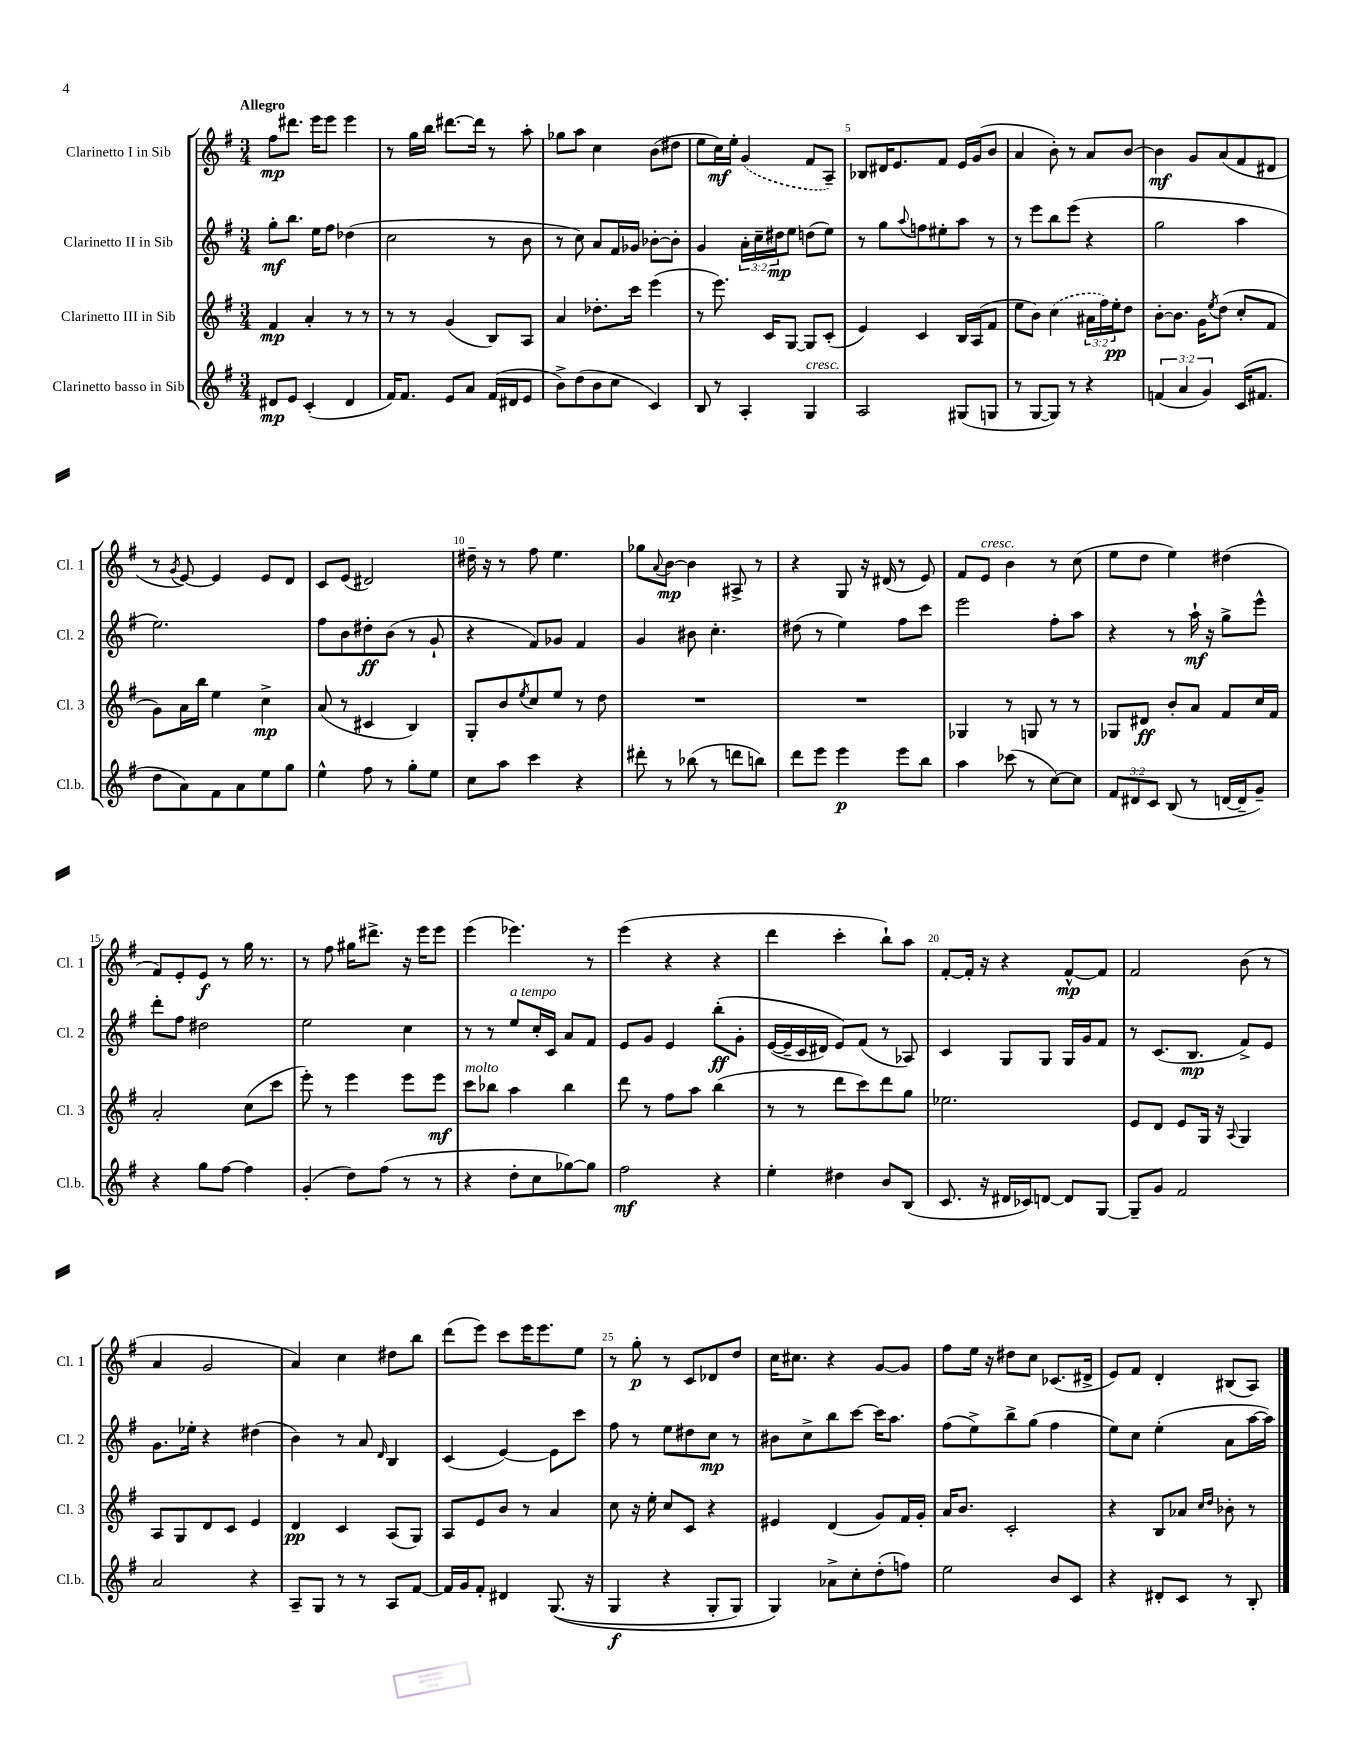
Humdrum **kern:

**kern	**dynam	**kern	**dynam	**kern	**dynam	**kern	**dynam
*part4	*part4	*part3	*part3	*part2	*part2	*part1	*part1
*staff4	*staff4	*staff3	*staff3	*staff2	*staff2	*staff1	*staff1
*I"Clarinetto basso in Sib	*	*I"Clarinetto III in Sib	*	*I"Clarinetto II in Sib	*	*I"Clarinetto I in Sib	*
*I'Cl.b.	*	*I'Cl. 3	*	*I'Cl. 2	*	*I'Cl. 1	*
*clefG2	*	*clefG2	*	*clefG2	*	*clefG2	*
*k[f#]	*	*k[f#]	*	*k[f#]	*	*k[f#]	*
*M3/4	*	*M3/4	*	*M3/4	*	*M3/4	*
=1	=1	=1	=1	=1	=1	=1	=1
!	!	!	!	!	!	!LO:TX:a:B:t=Allegro	!
8d#X/L	mp	4f#/	mp	8gg'\L	mf	8ff#\L	mp
8e/J	.	.	.	8.bb\J	.	8.ddd#X\J	.
(4c'/	.	4a'/	.	.	.	.	.
.	.	.	.	16ee\KL	.	16eee\KL	.
.	.	.	.	8ff#\J	.	8eee\J	.
4d#/	.	8r	.	(4dd-X\	.	4eee\	.
.	.	8r	.	.	.	.	.
=2	=2	=2	=2	=2	=2	=2	=2
16f#/KL)	.	8r	.	2cc\	.	8r	.
8.f#/J	.	.	.	.	.	.	.
.	.	8r	.	.	.	16gg\LL	.
.	.	.	.	.	.	16bb\JJ	.
8e/L	.	(4g/	.	.	.	[8.ddd#X\L	.
8a/J	.	.	.	.	.	.	.
.	.	.	.	.	.	16ddd#\Jk]	.
(16f#/LL	.	8B/L)	.	8r	.	8r	.
16d#X/J	.	.	.	.	.	.	.
8e/J	.	8A/J	.	8b\	.	8aa'\	.
=3	=3	=3	=3	=3	=3	=3	=3
8b^\L)	.	4a/	.	8r	.	8gg-X\L	.
(8dd\	.	.	.	8cc\)	.	8aa\J	.
8b\	.	8.dd-X'\L	.	8a/L	.	4cc\	.
8cc\J	.	.	.	16f#/L	.	.	.
.	.	16ccc\Jk	.	16g-X/JJ	.	.	.
4c/)	.	(4eee\	.	[8b-X'\L	.	(8b\L	.
.	.	.	.	8b-'\J]	.	8dd#X\J	.
=4	=4	=4	=4	=4	=4	=4	=4
8B/	.	8r	.	4g/	.	8ee\L	.
8r	.	8.eee\)	.	.	.	16cc\L)	mf
.	.	.	.	.	.	16ee'\JJ	.
4A'/	.	.	.	24a'\LL	.	(4g/	.
.	.	.	.	24cc~\	.	.	.
.	.	16c/KL	.	.	.	.	.
.	.	.	.	24dd#X\J	mp	.	.
.	.	[8G/J	.	8ee\J	.	.	.
!LO:TX:a:i:t=cresc.	!	!	!	!	!	!	!
4G/	.	8G/L]	.	(8ddn\L	.	8f#/L	.
.	.	(8c'/J	.	8ee\J)	.	8A~/J)	.
=5	=5	=5	=5	=5	=5	=5	=5
2A/	.	4e/)	.	8r	.	8B-X/L	.
.	.	.	.	8gg\L	.	16d#X/K	.
.	.	.	.	.	.	8.e/	.
.	.	.	.	8qqaa/	.	.	.
.	.	4c/	.	8ffn\	.	.	.
.	.	.	.	8ee#X'\	.	8f#/J	.
(8G#X/L	.	16B/LL	.	8aa\J	.	16e/LL	.
.	.	(16A/J	.	.	.	(16g/J	.
8Gn/J	.	8f#/J	.	8r	.	8b/J	.
=6	=6	=6	=6	=6	=6	=6	=6
8r	.	8ee\L	.	8r	.	4a/	.
[8G/L	.	8b\J)	.	8eee\L	.	.	.
8G/J])	.	(4cc\	.	8bb\	.	8b'\)	.
8r	.	.	.	(8eee\J	.	8r	.
4r	.	24a#X\LL	.	4r	.	8a/L	.
.	.	24ff#\)	.	.	.	.	.
.	.	24ee'\J	pp	.	.	.	.
.	.	8dd\J	.	.	.	[8b/J	.
=7	=7	=7	=7	=7	=7	=7	=7
(6fn/	.	[8b'\L	.	2gg\	.	4b\]	mf
.	.	8.b\J]	.	.	.	.	.
6a/	.	.	.	.	.	.	.
.	.	.	.	.	.	8g/L	.
.	.	16g\KL	.	.	.	.	.
6g/)	.	.	.	.	.	.	.
.	.	8qee/	.	.	.	.	.
.	.	(8dd\J	.	.	.	(8a/	.
(16c/KL	.	8cc'/L	.	4aa\	.	8f#/	.
8.f#X/J	.	.	.	.	.	.	.
.	.	8f#/J	.	.	.	8d#X/J	.
!!LO:LB:g=z
=8	=8	=8	=8	=8	=8	=8	=8
8dd\L	.	8g\L)	.	2.ee\)	.	8r	.
.	.	.	.	.	.	8qg/	.
8a\)	.	16a\L	.	.	.	[8e/)	.
.	.	16bb\JJ	.	.	.	.	.
8f#\	.	4ee\	.	.	.	4e/]	.
8a\	.	.	.	.	.	.	.
8ee\	.	4cc^\	mp	.	.	8e/L	.
8gg\J	.	.	.	.	.	8d/J	.
=9	=9	=9	=9	=9	=9	=9	=9
4ee^^\	.	(8a/	.	8ff#\L	.	8c/L	.
.	.	8r	.	8b\	.	(8e/J	.
8ff#\	.	4c#X/	.	8dd#X'\	ff	2d#X/)	.
8r	.	.	.	(8b\J	.	.	.
8gg'\L	.	4B/)	.	8r	.	.	.
8ee\J	.	.	.	8g`/	.	.	.
=10	=10	=10	=10	=10	=10	=10	=10
8cc\L	.	8G'/L	.	4r	.	16dd#X~\	.
.	.	.	.	.	.	16r	.
8aa\J	.	8b/	.	.	.	8r	.
.	.	8qee/	.	.	.	.	.
4ccc\	.	8cc/	.	8f#/L)	.	8ff#\	.
.	.	8ee/J	.	8g-X/J	.	4.ee\	.
4r	.	8r	.	4f#/	.	.	.
.	.	8dd\	.	.	.	.	.
=11	=11	=11	=11	=11	=11	=11	=11
8ddd#X'\	.	2.r	.	4g/	.	8gg-X\L	.
.	.	.	.	.	.	8qqa/	.
8r	.	.	.	.	.	[8b\J	mp
(8bb-X\	.	.	.	8b#X\	.	4b\]	.
8r	.	.	.	4.cc'\	.	.	.
8dddn\L	.	.	.	.	.	8A#X^/	.
8bbn\J)	.	.	.	.	.	8r	.
=12	=12	=12	=12	=12	=12	=12	=12
8ddd\L	.	2.r	.	(8dd#X\	.	4r	.
8eee\J	.	.	.	8r	.	.	.
4eee\	p	.	.	4ee\)	.	8G/	.
.	.	.	.	.	.	16r	.
.	.	.	.	.	.	(16d#X/	.
8eee\L	.	.	.	8ff#\L	.	8r	.
8bb\J	.	.	.	8ccc\J	.	8e/)	.
=13	=13	=13	=13	=13	=13	=13	=13
4aa\	.	4G-X/	.	2eee\	.	8f#/L	.
!	!	!	!	!	!	!LO:TX:a:i:t=cresc.	!
.	.	.	.	.	.	8e/J	.
(8ccc-X\	.	8r	.	.	.	4b\	.
8r	.	8Gn/	.	.	.	.	.
[8cc\L)	.	8r	.	8ff#'\L	.	8r	.
8cc\J]	.	8r	.	8aa\J	.	(8cc\	.
=14	=14	=14	=14	=14	=14	=14	=14
12f#/L	.	8G-X/L	.	4r	.	8ee\L	.
12d#X/	.	.	.	.	.	.	.
.	.	8d#X/J	ff	.	.	8dd\J	.
12c/J	.	.	.	.	.	.	.
(8B/	.	8b'/L	.	8r	.	4ee\)	.
8r	.	8a/J	.	16aa`\	mf	.	.
.	.	.	.	16r	.	.	.
[16dn/LL	.	8f#/L	.	8gg^\L	.	(4dd#X\	.
16d~/J]	.	.	.	.	.	.	.
8g~/J)	.	16cc/L	.	8eee^^\J	.	.	.
.	.	16f#/JJ	.	.	.	.	.
!!LO:LB:g=z
=15	=15	=15	=15	=15	=15	=15	=15
4r	.	2a'/	.	8ddd'\L	.	8f#/L)	.
.	.	.	.	8ff#\J	.	8e'/	.
8gg\L	.	.	.	2dd#X\	.	8e/J	f
[8ff#\J	.	.	.	.	.	8r	.
4ff#\]	.	(8cc\L	.	.	.	16gg\	.
.	.	.	.	.	.	8.r	.
.	.	8ccc\J	.	.	.	.	.
=16	=16	=16	=16	=16	=16	=16	=16
(4g'/	.	8eee'\)	.	2ee\	.	8r	.
.	.	8r	.	.	.	8ff#\	.
8dd\L)	.	4eee\	.	.	.	16gg#X\KL	.
.	.	.	.	.	.	8.ddd#X^\J	.
(8ff#\J	.	.	.	.	.	.	.
8r	.	8eee\L	.	4cc\	.	16r	.
.	.	.	.	.	.	16eee\KL	.
8r	.	8eee\J	mf	.	.	8eee\J	.
=17	=17	=17	=17	=17	=17	=17	=17
!	!	!LO:TX:a:i:t=molto	!	!	!	!	!
4r	.	8ccc\L	.	8r	.	(4eee\	.
.	.	8bb-X\J	.	8r	.	.	.
!	!	!	!	!LO:TX:a:i:t=a tempo	!	!	!
8dd'\L	.	4aa\	.	8ee/L	.	4.eee-X\)	.
8cc\	.	.	.	16cc'/L	.	.	.
.	.	.	.	16c/JJ	.	.	.
[8gg-X\)	.	4bb-\	.	8a/L	.	.	.
8gg-\J]	.	.	.	8f#/J	.	8r	.
=18	=18	=18	=18	=18	=18	=18	=18
2ff#\	mf	8ddd\	.	8e/L	.	(4eee\	.
.	.	8r	.	8g/J	.	.	.
.	.	8ff#\L	.	4e/	.	4r	.
.	.	8aa\J	.	.	.	.	.
4r	.	(4bb\	.	(8bb'\L	ff	4r	.
.	.	.	.	8g'\J	.	.	.
=19	=19	=19	=19	=19	=19	=19	=19
4ee'\	.	8r	.	([16e/LL	.	4ddd\	.
.	.	.	.	16e~/]	.	.	.
.	.	8r	.	16c/	.	.	.
.	.	.	.	16d#X/JJ)	.	.	.
4dd#X\	.	8ddd\L	.	8e/L)	.	4ccc'\	.
.	.	8ccc\)	.	(8f#/J	.	.	.
8b/L	.	8ddd\	.	8r	.	8bb`\L)	.
(8B/J	.	8gg\J	.	8A-X/)	.	8aa\J	.
=20	=20	=20	=20	=20	=20	=20	=20
8.c/	.	2.ee-X\	.	4c/	.	[8f#'/L	.
.	.	.	.	.	.	16f#'/Jk]	.
16r	.	.	.	.	.	16r	.
16d#X/LL	.	.	.	8G/L	.	4r	.
16c-X/J)	.	.	.	.	.	.	.
[8dn/J	.	.	.	8G/J	.	.	.
8d/L]	.	.	.	16G/LL	.	[8f#^^/L	mp
.	.	.	.	16g/J	.	.	.
[8G/J	.	.	.	8f#/J	.	8f#/J]	.
=21	=21	=21	=21	=21	=21	=21	=21
8G~/L]	.	8e/L	.	8r	.	2f#/	.
8g/J	.	8d/J	.	(8.c/L	.	.	.
2f#/	.	8e/L	.	.	.	.	.
.	.	.	.	8.B/J	mp	.	.
.	.	16G/Jk	.	.	.	.	.
.	.	16r	.	.	.	.	.
.	.	8qqA/	.	.	.	.	.
.	.	4G/	.	8f#^/L)	.	(8b\	.
.	.	.	.	8e/J	.	8r	.
!!LO:LB:g=z
=22	=22	=22	=22	=22	=22	=22	=22
2a/	.	8A/L	.	8.g\L	.	4a/	.
.	.	8G/	.	.	.	.	.
.	.	.	.	16ee-X'\Jk	.	.	.
.	.	8d/	.	4r	.	2g/	.
.	.	8c/J	.	.	.	.	.
4r	.	4e/	.	(4dd#X\	.	.	.
=23	=23	=23	=23	=23	=23	=23	=23
8A~/L	.	4d/	pp	4b\)	.	4a/)	.
8G/J	.	.	.	.	.	.	.
8r	.	4c/	.	8r	.	4cc\	.
8r	.	.	.	8a/	.	.	.
.	.	.	.	16qqd/	.	.	.
8A/L	.	(8A/L	.	4B/	.	8dd#X\L	.
[8f#/J	.	8G/J)	.	.	.	8bb\J	.
=24	=24	=24	=24	=24	=24	=24	=24
16f#/LL]	.	8A/L	.	(4c/	.	(8ddd\L	.
16g/J	.	.	.	.	.	.	.
8f#'/J	.	8e/	.	.	.	8eee\J)	.
4d#X/	.	8b/J	.	[4e/)	.	8ccc\L	.
.	.	8r	.	.	.	16eee\K	.
.	.	.	.	.	.	8.eee\	.
((8.G/	.	4a/	.	8e\L]	.	.	.
.	.	.	.	8ccc\J	.	8ee\J	.
16r	.	.	.	.	.	.	.
=25	=25	=25	=25	=25	=25	=25	=25
4G/	f	8cc\	.	8ff#\	.	8r	.
.	.	16r	.	8r	.	8gg'\	p
.	.	16ee'\	.	.	.	.	.
4r	.	8cc/L	.	8ee\L	.	8r	.
.	.	8c/J	.	8dd#X\	.	8c/L	.
8G'/L	.	4r	.	8cc\J	mp	8d-X/	.
8G/J)	.	.	.	8r	.	8dd/J	.
=26	=26	=26	=26	=26	=26	=26	=26
4G/)	.	4e#X/	.	8b#X\L	.	16cc\KL	.
.	.	.	.	.	.	8.cc#X\J	.
.	.	.	.	8cc^\	.	.	.
8a-X^\L	.	(4d/	.	8bb\	.	4r	.
8cc'\	.	.	.	[8ccc\J	.	.	.
(8dd'\	.	8g/L)	.	16ccc\KL]	.	[8g/L	.
.	.	.	.	8.aa\J	.	.	.
8ffn\J)	.	16f#/L	.	.	.	8g/J]	.
.	.	16g'/JJ	.	.	.	.	.
=27	=27	=27	=27	=27	=27	=27	=27
2ee\	.	16a/KL	.	(8ff#\L	.	8ff#\L	.
.	.	8.b/J	.	.	.	.	.
.	.	.	.	8ee^\)	.	16ee\Jk	.
.	.	.	.	.	.	16r	.
.	.	2c'/	.	8bb^\	.	8dd#X\L	.
.	.	.	.	(8gg\J	.	8cc\J	.
8b/L	.	.	.	4ff#\	.	(8.c-X/L	.
8c/J	.	.	.	.	.	.	.
.	.	.	.	.	.	16d#X^/Jk	.
=28	=28	=28	=28	=28	=28	=28	=28
4r	.	4r	.	8ee\L)	.	8e/L)	.
.	.	.	.	8cc\J	.	8f#/J	.
8d#X'/L	.	8B/L	.	(4ee'\	.	4d'/	.
8c/J	.	8a-X/J	.	.	.	.	.
.	.	16qqcc/LL	.	.	.	.	.
.	.	16qqdd/JJ	.	.	.	.	.
8r	.	8b-X'\	.	8a\L	.	(8B#X/L	.
8B'/	.	8r	.	[16aa\L	.	8A/J)	.
.	.	.	.	16aa\JJ])	.	.	.
==	==	==	==	==	==	==	==
*-	*-	*-	*-	*-	*-	*-	*-
